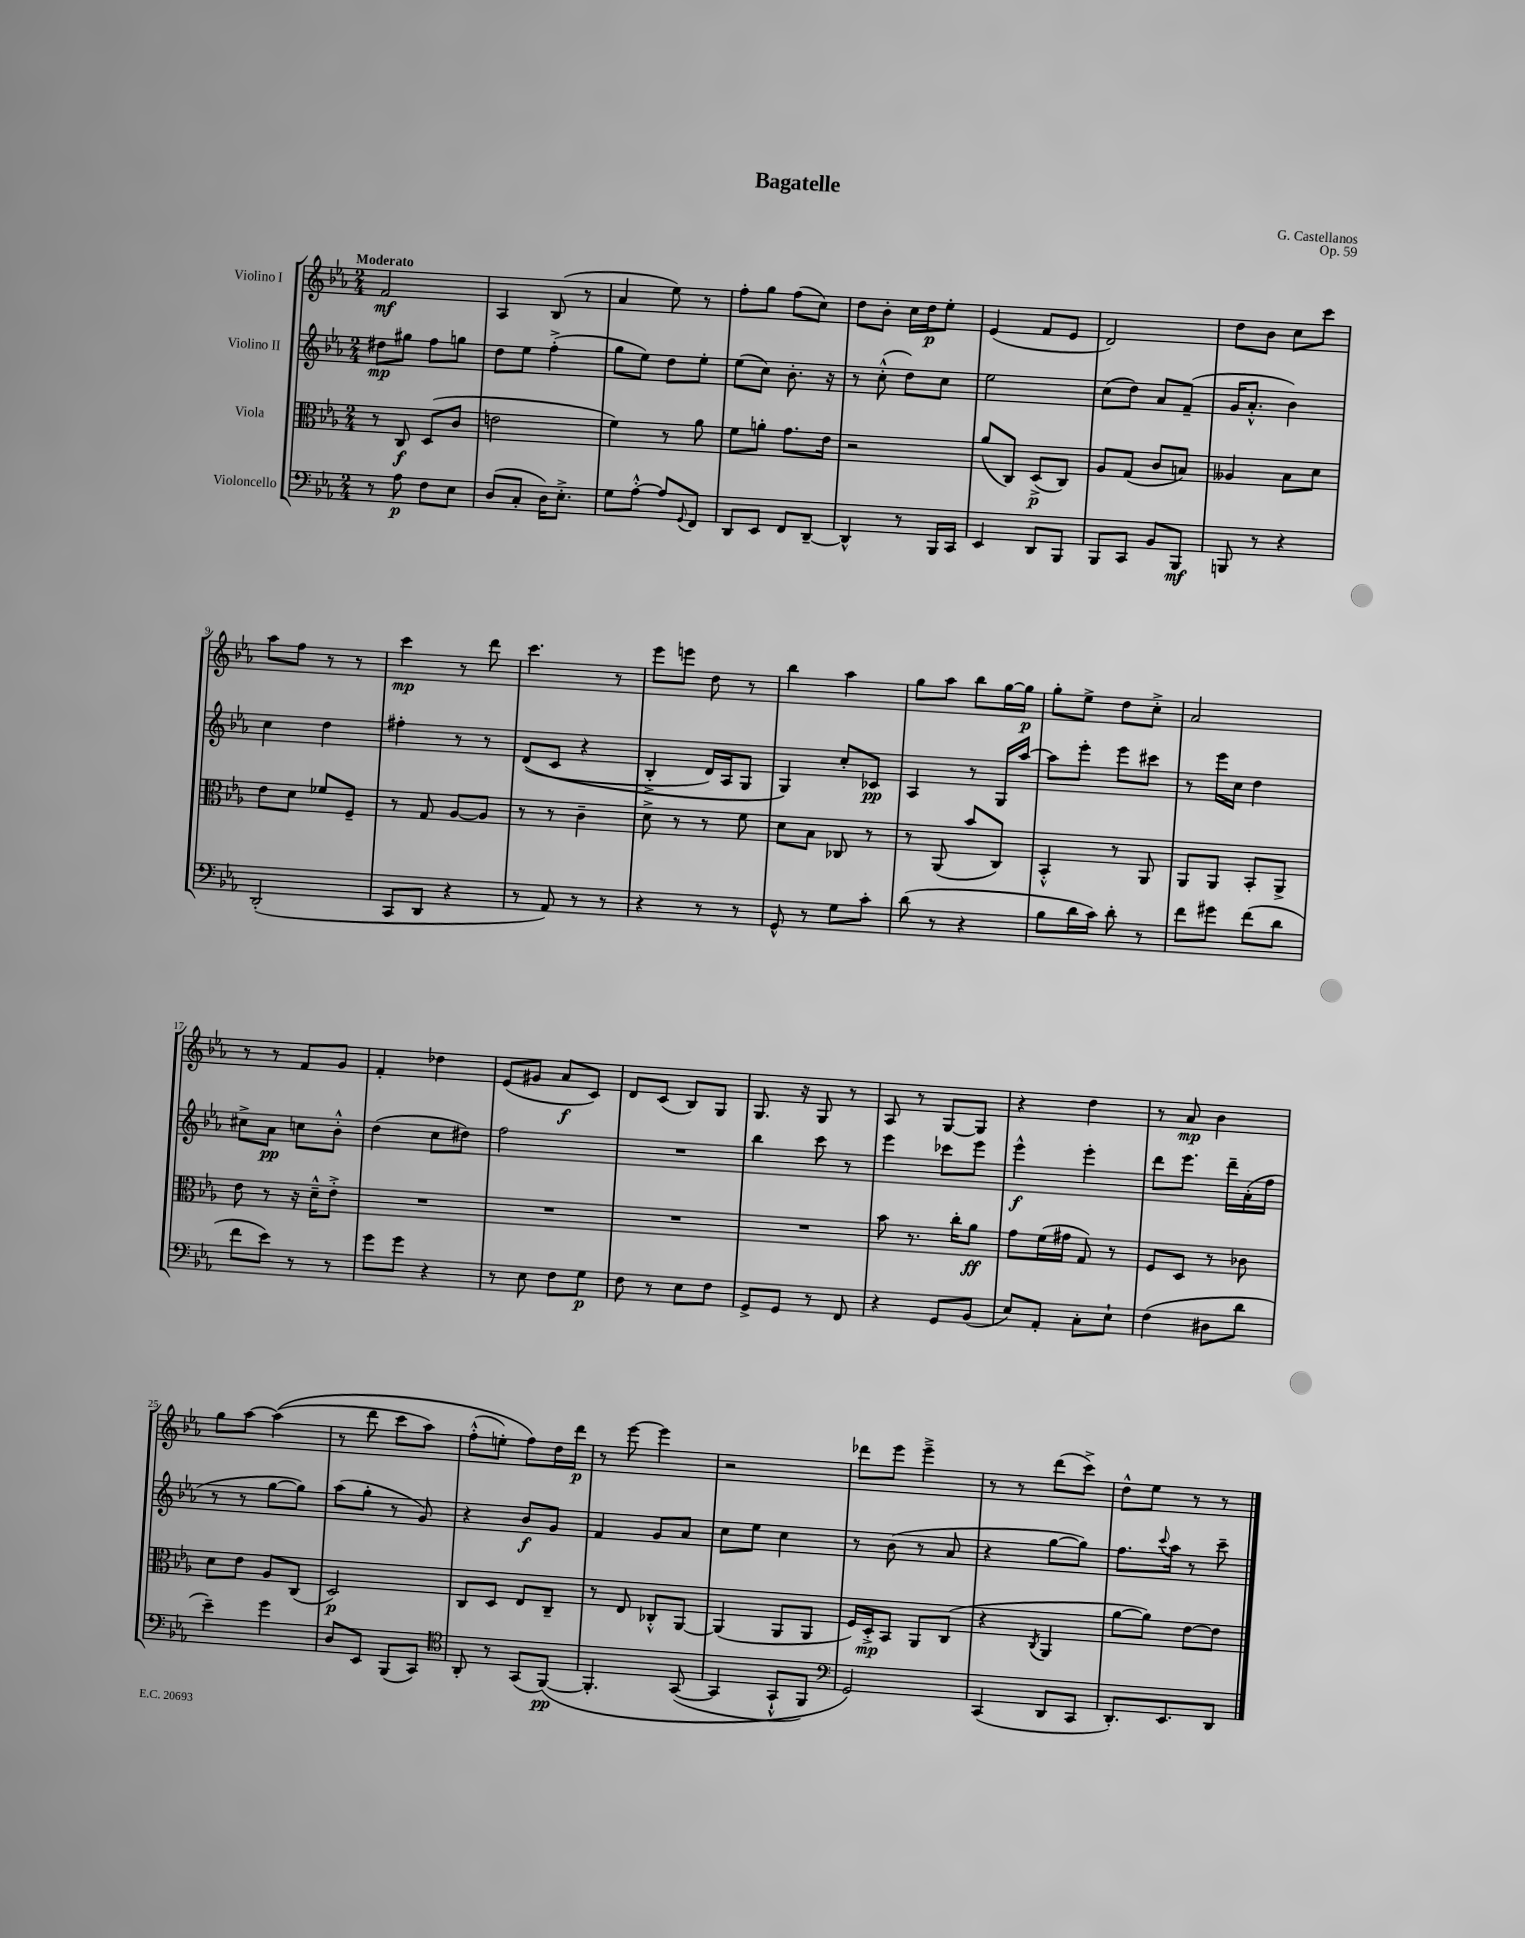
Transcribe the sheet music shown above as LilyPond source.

\header { title = "Bagatelle" composer = "G. Castellanos" opus = "Op. 59" }
<<
\new StaffGroup <<
\new Staff = "s0" \with { instrumentName = "Violino I" } {
    \clef treble \key ees \major \numericTimeSignature \time 2/4 \tempo "Moderato"
    f'2\mf |
    aes4 bes8( r8 |
    aes'4 ees''8) r8 |
    f''8-. g''8 f''8( c''8) |
    d''8 bes'8-. c''16 d''16\p ees''8-. |
    ees'4( f'8 ees'8 |
    d'2) |
    d''8 bes'8 c''8 c'''8 |
    aes''8 f''8 r8 r8 |
    c'''4\mp r8 d'''8 |
    c'''4. r8 |
    ees'''8 e'''8 d''8 r8 |
    bes''4 aes''4 |
    g''8 aes''8 bes''8 g''16~ g''16\p |
    g''8-. ees''8-> d''8 c''8-.-> |
    aes'2 |
    r8 r8 f'8 g'8 |
    f'4-. des''4 |
    ees'8( gis'8 aes'8\f c'8) |
    d'8 c'8( bes8) g8 |
    g8. r16 g8 r8 |
    aes8 r8 g8~ g8 |
    r4 d''4 |
    r8 aes'8\mp bes'4 |
    g''8 aes''8~ aes''4(\( |
    r8 d'''8 c'''8 aes''8) |
    f''8-.-^( e''8-.) f''8\) d''16 d'''16\p |
    r8 ees'''8~ ees'''4 |
    r2 |
    des'''8 ees'''8 ees'''4---> |
    r8 r8 d'''8( c'''8->) |
    d''8-^ ees''8 r8 r8 \bar "|." |
}
\new Staff = "s1" \with { instrumentName = "Violino II" } {
    \clef treble \key ees \major \numericTimeSignature \time 2/4
    dis''8\mp gis''8 f''8 g''8 |
    d''8 ees''8 f''4-.->( |
    g''8 ees''8) d''8 ees''8-. |
    ees''8( c''8) bes'8.-. r16 |
    r8 c''8-.-^( d''8) c''8 |
    ees''2 |
    c''8( d''8) aes'8 f'8--( |
    g'16 aes'8.-.-^ bes'4) |
    c''4 d''4 |
    fis''4-. r8 r8 |
    d'8(\( c'8 r4 |
    bes4-.-> d'16) aes16 g8 |
    g4\) c''8-. ces'8\pp |
    aes4 r8 g16 aes''16~ |
    aes''8 ees'''8-. ees'''8 cis'''8 |
    r8 ees'''16 c''16 d''4 |
    cis''8-> aes'8\pp c''8 bes'8-.-^ |
    d''4( c''8 dis''8) |
    f''2 |
    R2 |
    bes''4 c'''8 r8 |
    ees'''4 ces'''8 ees'''8 |
    ees'''4-^\f ees'''4-. |
    d'''8 ees'''8. d'''16-- aes'16-.( f''16 |
    r8 r8 g''8~ g''8) |
    aes''8( g''8-. r8 g'8) |
    r4 bes'8\f g'8 |
    f'4 g'8 aes'8 |
    c''8 ees''8 c''4 |
    r8 bes'8( r8 aes'8 |
    r4 g''8~ g''8) |
    f''8. \appoggiatura { c'''8 } aes''16 r8 c'''8-- \bar "|." |
}
\new Staff = "s2" \with { instrumentName = "Viola" } {
    \clef alto \key ees \major \numericTimeSignature \time 2/4
    r8 c8\f d8( c'8 |
    e'2 |
    f'4) r8 aes'8 |
    f'8 a'8-. g'8. ees'16 |
    r2 |
    aes'8( c8) d8->\p( c8) |
    aes8 g8( c'8 b8) |
    aeses4 bes8 d'8 |
    ees'8 d'8 fes'8 f8-- |
    r8 g8 aes8~ aes8 |
    r8 r8 c'4-- |
    d'8-> r8 r8 f'8 |
    d'8 bes8 ces8 r8 |
    r8 aes,8( bes'8 c8) |
    bes,4-.-^ r8 aes,8 |
    aes,8 aes,8 bes,8-. aes,8-> |
    ees'8 r8 r16 d'16---^ ees'8-.-> |
    R2 |
    R2 |
    R2 |
    R2 |
    bes'8 r8. c''16-. aes'8\ff |
    g'8 f'16( gis'16 g8) r8 |
    f8 d8 r8 ces'8 |
    d'8 ees'8 aes8 c8( |
    d2\p) |
    c8 d8 ees8 c8-- |
    r8 ees8 ces8-.-^ aes,8~ |
    aes,4( aes,8 aes,8 |
    f16) d16-.->\mp bes,8 aes,8 c8( |
    r4 \acciaccatura { c8 } aes,4 |
    aes'8~ aes'8) ees'8~ ees'8 \bar "|." |
}
\new Staff = "s3" \with { instrumentName = "Violoncello" } {
    \clef bass \key ees \major \numericTimeSignature \time 2/4
    r8 aes8\p f8 ees8 |
    d8( c8-. d16) ees8.-.-> |
    g8 aes8~-.-^ aes8 \appoggiatura { g,8 } f,8 |
    d,8 ees,8 f,8 d,8~-- |
    d,4-^ r8 bes,,16 c,16 |
    ees,4 d,8 bes,,8 |
    bes,,8 c,8 bes,8 bes,,8\mf |
    b,,8 r8 r4 |
    d,2-.( |
    c,8 d,8 r4 |
    r8 aes,8) r8 r8 |
    r4 r8 r8 |
    g,8-^ r8 g8 c'8-. |
    d'8( r8 r4 |
    bes8 d'16 c'16) d'8-. r8 |
    f'8 gis'8 f'8( d'8 |
    f'8 ees'8) r8 r8 |
    g'8 g'8 r4 |
    r8 ees8 f8 g8\p |
    f8 r8 ees8 f8 |
    g,8-> g,8 r8 f,8 |
    r4 g,8 bes,8( |
    ees8) aes,8-. c8-. ees8-! |
    f4( dis8 d'8 |
    ees'4--) g'4 |
    d8 ees,8 bes,,8( c,8) |
    \clef tenor aes,8-. r8 g,8( f,8~\pp)\( |
    f,4.-. g,8~( |
    g,4 g,8-!-^ f,8) |
    \clef bass g,2\) |
    c,4( d,8 c,8 |
    d,8.-.) ees,8. d,8 \bar "|." |
}
>>
>>
